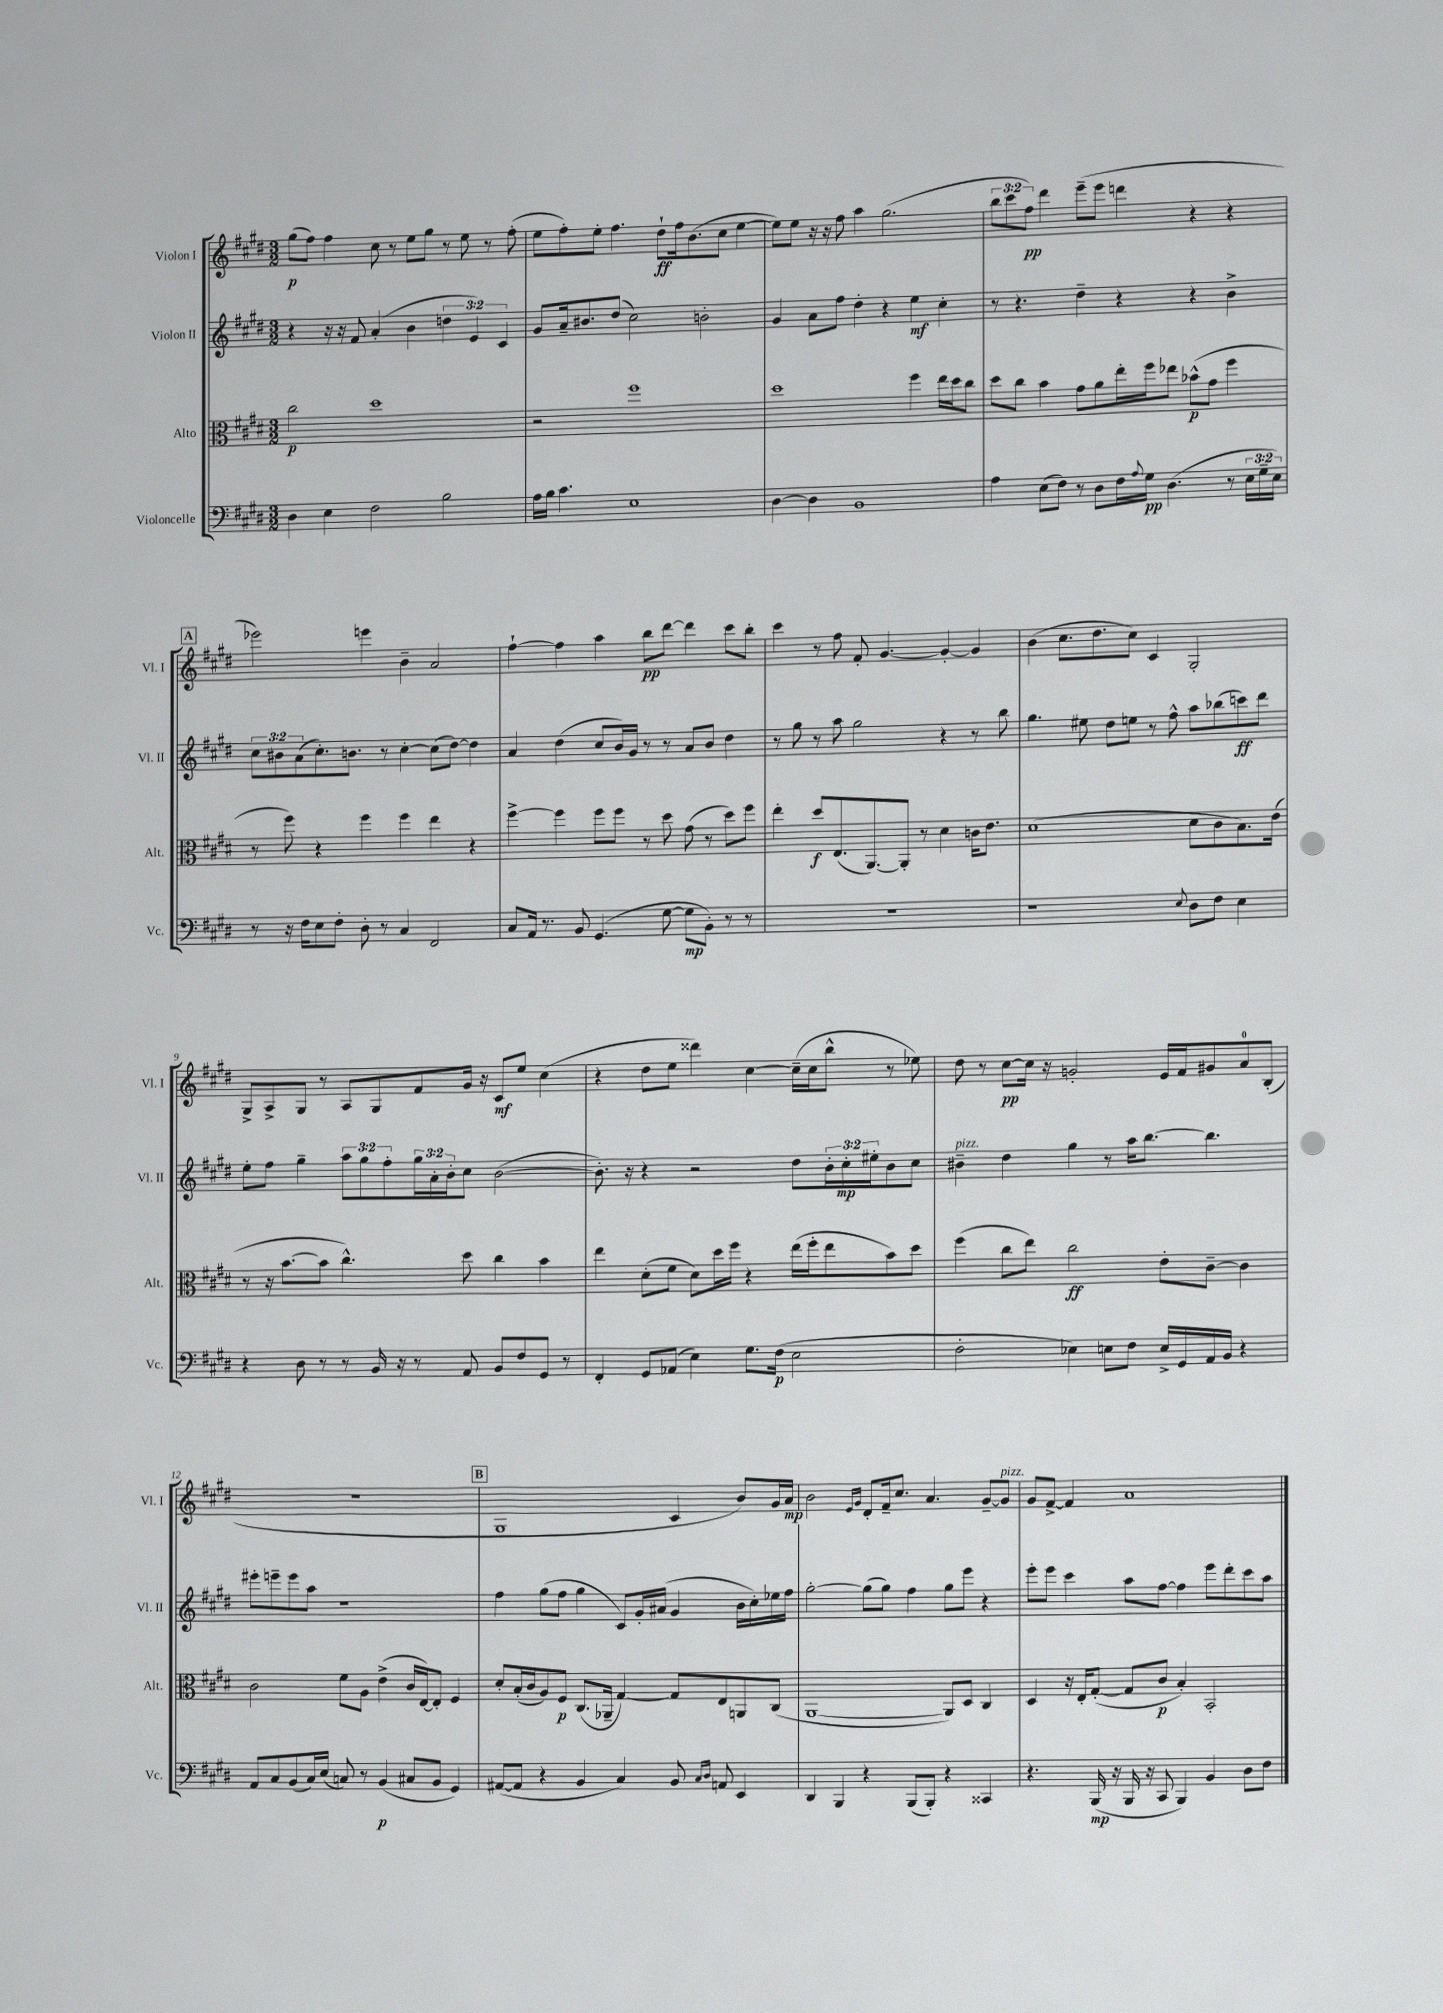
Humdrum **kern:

**kern	**dynam	**kern	**dynam	**kern	**dynam	**kern	**dynam
*part4	*part4	*part3	*part3	*part2	*part2	*part1	*part1
*staff4	*staff4	*staff3	*staff3	*staff2	*staff2	*staff1	*staff1
*I"Violoncelle	*	*I"Alto	*	*I"Violon II	*	*I"Violon I	*
*I'Vc.	*	*I'Alt.	*	*I'Vl. II	*	*I'Vl. I	*
*clefF4	*	*clefC3	*	*clefG2	*	*clefG2	*
*k[f#c#g#d#]	*	*k[f#c#g#d#]	*	*k[f#c#g#d#]	*	*k[f#c#g#d#]	*
*M3/2	*	*M3/2	*	*M3/2	*	*M3/2	*
=1	=1	=1	=1	=1	=1	=1	=1
4D#\	.	2cc#\	p	4r	.	(8gg#\L	p
.	.	.	.	.	.	8ff#\J)	.
4E\	.	.	.	16r	.	4ff#\	.
.	.	.	.	16r	.	.	.
.	.	.	.	8f#/	.	.	.
2F#\	.	1dd#	.	(4a'/	.	8cc#\	.
.	.	.	.	.	.	8r	.
.	.	.	.	4b\	.	8ee\L	.
.	.	.	.	.	.	8gg#\J	.
2B\	.	.	.	6ddn\	.	8r	.
.	.	.	.	.	.	8ee\	.
.	.	.	.	6e/)	.	.	.
.	.	.	.	.	.	8r	.
.	.	.	.	6c#/	.	.	.
.	.	.	.	.	.	(8ff#'\	.
=2	=2	=2	=2	=2	=2	=2	=2
16A\LL	.	2r	.	8g#/L	.	8ee\L	.
16B\JJ	.	.	.	.	.	.	.
4.c#\	.	.	.	16a~/k	.	8ff#'\)	.
.	.	.	.	8.b#X/	.	.	.
.	.	.	.	.	.	8ee'\J	.
.	.	.	.	(8dd#/J	.	4.ff#\	.
1E	.	1ff#	.	2cc#\)	.	.	.
.	.	.	.	.	.	8dd#`\L	ff
.	.	.	.	.	.	16ff#\k	.
.	.	.	.	.	.	(8.b\	.
.	.	.	.	2bn'\	.	.	.
.	.	.	.	.	.	8cc#\J	.
.	.	.	.	.	.	[4ee\	.
=3	=3	=3	=3	=3	=3	=3	=3
[4D#\	.	1dd#	.	4g#/	.	8ee\L])	.
.	.	.	.	.	.	8ee\J	.
4D#\]	.	.	.	8a\L	.	16r	.
.	.	.	.	.	.	16r	.
.	.	.	.	8ff#\J	.	8ff#\	.
1BB	.	.	.	4dd#'\	.	4aa\	.
.	.	.	.	4r	.	(2.gg#\	.
.	.	4ff#\	.	4ee\	mf	.	.
.	.	16ee\LL	.	4cc#'\	.	.	.
.	.	16dd#\J	.	.	.	.	.
.	.	8cc#\J	.	.	.	.	.
=4	=4	=4	=4	=4	=4	=4	=4
4A\	.	8dd#\L	.	8r	.	12bb\L	.
.	.	.	.	.	.	12ccc#\	.
.	.	8cc#\J	.	4.r	.	.	.
.	.	.	.	.	.	12ff#\J)	pp
(8E\L	.	4b\	.	.	.	4ddd#\	.
8F#\J)	.	.	.	.	.	.	.
8r	.	8g#\L	.	4dd#~\	.	(8eee~\L	.
8D#\L	.	8a\	.	.	.	8eee\J	.
16F#\L	.	16ee'\L	.	4r	.	4dddn\	.
8qqA/	.	.	.	.	.	.	.
16G#\JJ	pp	16ff#\J	.	.	.	.	.
(4.D#\	.	8ee-X\J	.	.	.	.	.
.	.	(8b-X^^\L	p	4r	.	4r	.
.	.	8g#\J	.	.	.	.	.
8r	.	4ff#\	.	4b^\	.	4r	.
24E\LL	.	.	.	.	.	.	.
24G#~\	.	.	.	.	.	.	.
24E\JJ)	.	.	.	.	.	.	.
!!LO:LB:g=z
!!LO:REH:place=s1:t=A
=5	=5	=5	=5	=5	=5	=5	=5
8r	.	8r	.	12cc#\L	.	2eee-X\)	.
.	.	.	.	12b#X\	.	.	.
16r	.	8ff#\)	.	.	.	.	.
.	.	.	.	(12a\	.	.	.
16F#\KL	.	.	.	.	.	.	.
8E\	.	4r	.	8.cc#'\)	.	.	.
8F#'\J	.	.	.	.	.	.	.
.	.	.	.	8.bn\J	.	.	.
8D#'\	.	4ff#\	.	.	.	4eeen\	.
8r	.	.	.	8r	.	.	.
4C#/	.	4ff#\	.	[4cc#'\	.	4b~\	.
2FF#/	.	4ee\	.	(8cc#\L]	.	2a/	.
.	.	.	.	[8dd#\J)	.	.	.
.	.	4r	.	4dd#\]	.	.	.
=6	=6	=6	=6	=6	=6	=6	=6
8C#/L	.	[4ff#^\	.	4a/	.	[4ff#`\	.
16AA/Jk	.	.	.	.	.	.	.
8.r	.	.	.	.	.	.	.
.	.	4ff#\]	.	(4dd#\	.	4ff#\]	.
8BB/	.	.	.	.	.	.	.
(4.GG#/	.	8ff#\L	.	8cc#/L	.	4aa\	.
.	.	8ff#\J	.	16b/L)	.	.	.
.	.	.	.	16g#/JJ	.	.	.
.	.	8r	.	8r	.	8bb\L	pp
[8G#\	.	8dd#\	.	8r	.	[8ddd#\J	.
8G#\L]	mp	(8g#\	.	8a/L	.	4ddd#\]	.
8BB'\J)	.	8r	.	8b/J	.	.	.
8r	.	8dd#\L)	.	4dd#\	.	8ccc#\L	.
8r	.	8ff#\J	.	.	.	8bb'\J	.
=7	=7	=7	=7	=7	=7	=7	=7
1.r	.	4ee'\	.	8r	.	4ccc#\	.
.	.	.	.	8gg#\	.	.	.
.	.	8dd#/L	f	8r	.	8r	.
.	.	(8.E/	.	8aa\	.	8ff#\	.
.	.	.	.	2gg#\	.	8f#'/	.
.	.	[8.AA/)	.	.	.	.	.
.	.	.	.	.	.	[4.g#/	.
.	.	8AA'/J]	.	.	.	.	.
.	.	8r	.	.	.	.	.
.	.	4d#\	.	4r	.	4g#'/_	.
.	.	16cn\KL	.	8r	.	4g#/]	.
.	.	8.e\J	.	.	.	.	.
.	.	.	.	8bb\	.	.	.
=8	=8	=8	=8	=8	=8	=8	=8
1r	.	(1d#	.	4.gg#\	.	(4b\	.
.	.	.	.	.	.	8.cc#\L	.
.	.	.	.	8ee#X\	.	.	.
.	.	.	.	.	.	8.dd#\	.
.	.	.	.	8dd#\L	.	.	.
.	.	.	.	8een\J	.	8cc#\J)	.
.	.	.	.	8r	.	4c#/	.
.	.	.	.	8ff#^^\	.	.	.
8qqE/	.	.	.	.	.	.	.
8D#\L	.	8d#\L	.	8aa\L	.	2G#'/	.
8F#\J	.	8c#\	.	(8bb-X\	.	.	.
4E\	.	8.B\)	.	8cccn\)	ff	.	.
.	.	.	.	8ddd#\J	.	.	.
.	.	(16e\Jk	.	.	.	.	.
!!LO:LB:g=z
=9	=9	=9	=9	=9	=9	=9	=9
4r	.	8r	.	8ee'\L	.	8G#^/L	.
.	.	16r	.	8ff#\J	.	8A^/	.
.	.	[8.b\L	.	.	.	.	.
8D#\	.	.	.	4gg#~\	.	8G#/J	.
8r	.	8b\J]	.	.	.	8r	.
8r	.	4.cc#^^\)	.	12aa\L	.	8A/L	.
.	.	.	.	12gg#\	.	.	.
16BB/	.	.	.	.	.	8G#/	.
.	.	.	.	12ff#'\	.	.	.
16r	.	.	.	.	.	.	.
8r	.	.	.	24gg#\L	.	8f#/	.
.	.	.	.	24a'\	.	.	.
.	.	.	.	24b'\J	.	.	.
8AA/	.	8dd#\	.	8cc#\J	.	16g#/Jk	.
.	.	.	.	.	.	16r	.
8BB/L	.	4cc#\	.	([2b\	.	8c#/L	mf
8F#/	.	.	.	.	.	8ee/J	.
8GG#/J	.	4b\	.	.	.	(4cc#\	.
8r	.	.	.	.	.	.	.
=10	=10	=10	=10	=10	=10	=10	=10
4FF#'/	.	4ee\	.	8.b'\])	.	4r	.
.	.	.	.	16r	.	.	.
8GG#/L	.	(8d#'\L	.	4r	.	8dd#\L	.
(8AA-X/J	.	8f#\J	.	.	.	8ee\J	.
4E\)	.	8d#\L)	.	2r	.	4ddd##X\)	.
.	.	16dd#\L	.	.	.	.	.
.	.	16ff#\JJ	.	.	.	.	.
8.G#\L	.	4r	.	.	.	[4cc#\	.
(16F#\Jk	p	.	.	.	.	.	.
2E\	.	(16ee\LL	.	8dd#\L	.	(16cc#~\LL]	.
.	.	16ff#'\J	.	.	.	16cc#\J	.
.	.	8ee\	.	24b'\L	.	8bb^^\J	.
.	.	.	.	24cc#'\	mp	.	.
.	.	.	.	24ee#X'\J	.	.	.
.	.	8b\)	.	8b\	.	8r	.
.	.	8dd#\J	.	8cc#\J	.	8ee-X\)	.
=11	=11	=11	=11	=11	=11	=11	=11
!	!	!	!	!LO:TX:a:i:t=pizz.	!	!	!
2F#'\	.	(4ff#\	.	4b#X~\	.	8dd#\	.
.	.	.	.	.	.	8r	.
.	.	8cc#\L	.	4dd#\	.	[8cc#\L	pp
.	.	8ee\J)	.	.	.	16cc#\Jk]	.
.	.	.	.	.	.	16r	.
4E-X\)	.	2cc#\	ff	4gg#\	.	2gn'/	.
8En\L	.	.	.	8r	.	.	.
8F#\J	.	.	.	16aa\KL	.	.	.
.	.	.	.	[8.bb\J	.	.	.
16E^/LL	.	8e'\L	.	.	.	16e/LL	.
16GG#/	.	.	.	.	.	16f#/J	.
16AA/	.	[8c#~\J	.	4.bb\]	.	8g#X/	.
16BB/JJ	.	.	.	.	.	.	.
4r	.	4c#\]	.	.	.	8a/	.
.	.	.	.	.	.	(8B'/J	.
!!LO:LB:g=z
=12	=12	=12	=12	=12	=12	=12	=12
8AA/L	.	2c#\	.	8eee#X'\L	.	1.r	.
8C#/	.	.	.	8eeen~\	.	.	.
(8BB/	.	.	.	8eee\	.	.	.
16C#/L)	.	.	.	8aa\J	.	.	.
(16E/JJ	.	.	.	.	.	.	.
8Cn/)	.	8f#\L	.	1r	.	.	.
8r	.	8A\J	.	.	.	.	.
(4BB/	p	(4e^\	.	.	.	.	.
8C#X/L	.	16c#/LL	.	.	.	.	.
.	.	[16E/J)	.	.	.	.	.
8BB/J	.	8E'/J]	.	.	.	.	.
4GG#/)	.	4F#/	.	.	.	.	.
!!LO:REH:place=s1:t=B
=13	=13	=13	=13	=13	=13	=13	=13
([8AA#X/L	.	8d#'/L	.	4ff#\	.	1G#	.
8AA#/J]	.	(16B'/L	.	.	.	.	.
.	.	16c#/J	.	.	.	.	.
4r	.	8A/)	.	(8gg#\L	.	.	.
.	.	8F#/J	p	8ff#\J	.	.	.
4BB/	.	(8.C#/L	.	4gg#\	.	.	.
.	.	16AA-X~/Jk	.	.	.	.	.
4C#/)	.	[4G#/)	.	8c#/L)	.	.	.
.	.	.	.	16g#'/L	.	.	.
.	.	.	.	(16a#X/JJ	.	.	.
8BB/	.	8G#/L]	.	4g#/	.	4c#/	.
16qqC#/LL	.	.	.	.	.	.	.
16qqD#/JJ	.	.	.	.	.	.	.
8AAn/	.	8E/	.	.	.	.	.
4EE/	.	8AAn/	.	16b\LL	.	8b/L)	.
.	.	.	.	16cc#'\)	.	.	.
.	.	(8C#/J	.	16ee-X\	.	16g#/L	.
.	.	.	.	16ff#\JJ	.	16a/JJ	mp
=14	=14	=14	=14	=14	=14	=14	=14
4DD#/	.	[1AA	.	[2gg#'\	.	2b\	.
4BBB/	.	.	.	.	.	.	.
.	.	.	.	.	.	16qqe/LL	.
.	.	.	.	.	.	16qqg#/JJ	.
4r	.	.	.	(8gg#\L]	.	8d#'/L	.
.	.	.	.	8gg#\J)	.	16f#~/k	.
.	.	.	.	.	.	8.cc#/J	.
(8BBB/L	.	.	.	4ff#\	.	.	.
8BBB'/J)	.	.	.	.	.	4.a/	.
4r	.	8AA/L])	.	8gg#\L	.	.	.
.	.	8D#/J	.	8eee\J	.	.	.
4CC##X/	.	4C#/	.	4r	.	[8g#~/L	.
!	!	!	!	!	!	!LO:TX:a:i:t=pizz.	!
.	.	.	.	.	.	8g#/J]	.
=15	=15	=15	=15	=15	=15	=15	=15
4.r	.	4D#/	.	8eee'\L	.	8g#/L	.
.	.	.	.	8eee\J	.	[8f#^/J	.
.	.	16r	.	4ccc#\	.	4f#/]	.
.	.	16E'/KL	.	.	.	.	.
(16BBB/	mp	([8G#'/J	.	.	.	.	.
16r	.	.	.	.	.	.	.
16BBB/	.	8G#/L]	.	8aa\L	.	1a	.
16r	.	.	.	.	.	.	.
8CC#/	.	8c#/J	p	[8ff#\J	.	.	.
4BBB/)	.	4B'/)	.	4ff#\]	.	.	.
4BB/	.	2BB'/	.	8eee\L	.	.	.
.	.	.	.	8ddd#'\	.	.	.
8D#\L	.	.	.	8ccc#\	.	.	.
8F#\J	.	.	.	8aa\J	.	.	.
==	==	==	==	==	==	==	==
*-	*-	*-	*-	*-	*-	*-	*-
